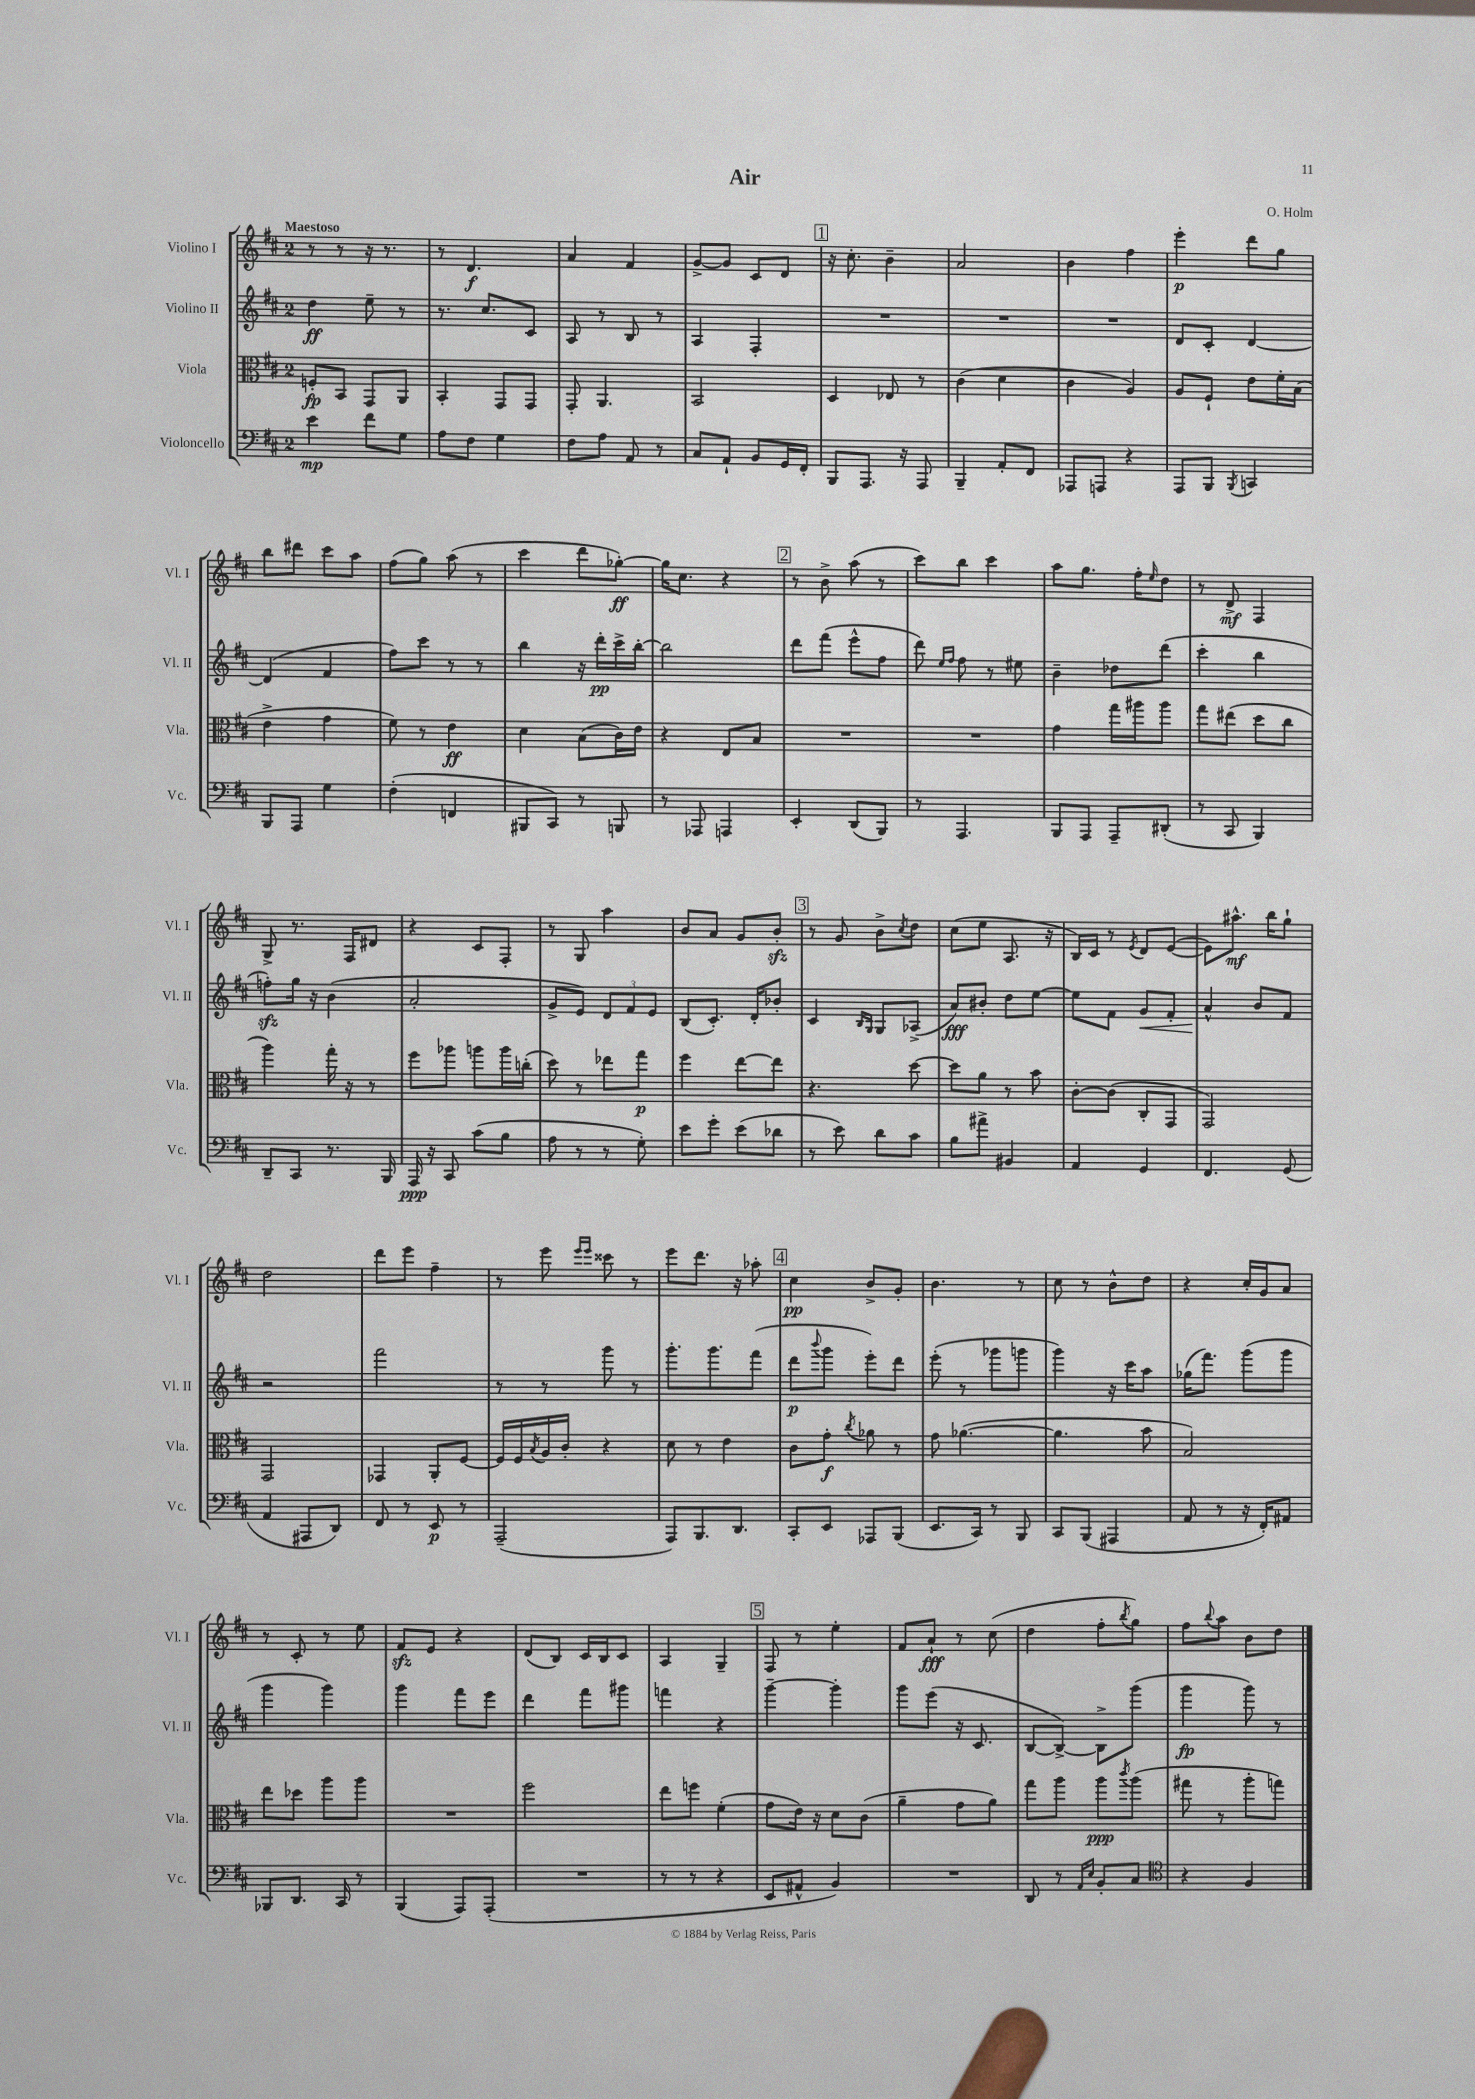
\header { title = "Air" composer = "O. Holm" }
<<
\new StaffGroup <<
\new Staff = "s0" \with { instrumentName = "Violino I" shortInstrumentName = "Vl. I" } {
    \clef treble \key d \major \once \override Staff.TimeSignature.style = #'single-digit \time 2/4 \tempo "Maestoso"
    r8 r8 r16 r8. |
    r8 d'4.\f |
    a'4 fis'4 |
    g'8~-> g'8 cis'8 d'8 |
    \mark \markup { \box "1" } r16 cis''8.-. b'4-- |
    a'2 |
    b'4 fis''4 |
    e'''4-.\p d'''8 g''8 |
    b''8 dis'''8 cis'''8 a''8 |
    fis''8( g''8) a''8( r8 |
    cis'''4 d'''8 ges''8~-.\ff) |
    ges''16 cis''8. r4 |
    \mark \markup { \box "2" } r8 b'8-> a''8( r8 |
    cis'''8) b''8 cis'''4 |
    a''8 g''8. fis''16-. \grace { e''16 } d''8 |
    r8 d'8->\mf fis4 |
    g8-> r8. fis16 dis'8 |
    r4 cis'8 fis8-. |
    r8 g8 a''4 |
    b'8 a'8 g'8 b'8-.\sfz |
    \mark \markup { \box "3" } r8 g'8 b'8-> \acciaccatura { cis''8 } d''8 |
    cis''8( e''8 a8. r16 |
    b16) cis'16 r8 \acciaccatura { e'8 } d'8 e'8~( |
    e'8) ais''8.-^\mf b''16 g''8-! |
    d''2 |
    d'''8 e'''8 fis''4-- |
    r8 e'''8 \grace { e'''16 e'''16 } cisis'''8 r8 |
    e'''8 d'''8. r16 aes''8-. |
    \mark \markup { \box "4" } cis''4\pp b'8-> g'8-. |
    b'4. r8 |
    cis''8 r8 b'8-^ d''8 |
    r4 cis''16-. g'16 a'8 |
    r8 cis'8-. r8 e''8 |
    fis'8\sfz e'8 r4 |
    d'8( b8) cis'16 b16 cis'8 |
    a4 g4-- |
    \mark \markup { \box "5" } fis8 r8 e''4-. |
    fis'8 a'8-!\fff r8 cis''8( |
    d''4 fis''8-. \acciaccatura { b''8 } g''8) |
    fis''8 \appoggiatura { b''8 } a''8 b'8 d''8 \bar "|." |
}
\new Staff = "s1" \with { instrumentName = "Violino II" shortInstrumentName = "Vl. II" } {
    \clef treble \key d \major \once \override Staff.TimeSignature.style = #'single-digit \time 2/4
    d''4\ff e''8-- r8 |
    r8. cis''8. cis'8 |
    a8 r8 b8 r8 |
    a4 fis4-. |
    \mark \markup { \box "1" } R2 |
    R2 |
    R2 |
    d'8 cis'8-. d'4~ |
    d'4( fis'4 |
    fis''8) cis'''8 r8 r8 |
    b''4 r16 d'''16-.\pp cis'''16-> b''16~-. |
    b''2 |
    \mark \markup { \box "2" } d'''8 fis'''8( e'''8-^ fis''8 |
    d'''8) \grace { e''16 fis''16 } fis''8 r8 eis''8 |
    b'4-- des''8 d'''8( |
    cis'''4-. b''4 |
    f''8-.\sfz) g''16 r16 b'4( |
    a'2-. |
    g'8-> e'8) \tuplet 3/2 { d'8 fis'8 e'8 } |
    b8( cis'8.-.) d'16-. bes'8-. |
    \mark \markup { \box "3" } cis'4 \grace { b16 g16 } g8 aes8->( |
    a'8\fff) bis'8-. d''8 e''8~ |
    e''8 fis'8 g'8\< fis'8-. |
    a'4-^\! b'8 fis'8 |
    r2 |
    fis'''2 |
    r8 r8 g'''8 r8 |
    g'''8.-. g'''8. fis'''8( |
    \mark \markup { \box "4" } d'''8\p \appoggiatura { b'''8 } g'''8 e'''8-.) d'''8 |
    e'''8-.( r8 ges'''8 g'''8 |
    g'''4) r16 cis'''16 a''8 |
    ges''16( fis'''8.) g'''8( g'''8 |
    g'''4 g'''4) |
    g'''4 fis'''8 e'''8 |
    d'''4 fis'''8 gis'''8 |
    f'''4 r4 |
    \mark \markup { \box "5" } g'''4~-- g'''4-. |
    g'''8 e'''8( r16 cis'8. |
    b8~ b8~->) b8-> g'''8( |
    g'''4\fp g'''8) r8 \bar "|." |
}
\new Staff = "s2" \with { instrumentName = "Viola" shortInstrumentName = "Vla." } {
    \clef alto \key d \major \once \override Staff.TimeSignature.style = #'single-digit \time 2/4
    f8-.\fp b,8 g,8 a,8 |
    b,4-. g,8 g,8 |
    g,8-. a,4. |
    b,2 |
    \mark \markup { \box "1" } d4 ees8 r8 |
    cis'4( d'4 |
    cis'4 a4) |
    a8 fis8-! e'8 fis'16-. b16( |
    e'4-> g'4 |
    fis'8) r8 e'4\ff |
    d'4 b8( cis'16) e'16 |
    r4 e8 b8 |
    \mark \markup { \box "2" } R2 |
    R2 |
    g'4 g''16 ais''16 ais''8 |
    g''8 eis''8( d''8 cis''8 |
    a''4) g''16-. r16 r8 |
    fis''8 aes''8 a''8 a''16 c''16-.( |
    d''8) r8 ees''8 g''8\p |
    fis''4 e''8~ e''8 |
    \mark \markup { \box "3" } r4. d''8~ |
    d''8 a'8 r8 b'8 |
    cis'8~-. cis'8( cis8-. g,8 |
    g,2) |
    g,2 |
    ges,4 a,8-. fis8~ |
    fis16 fis16 \acciaccatura { b8 } a16 cis'16-. r4 |
    d'8 r8 e'4 |
    \mark \markup { \box "4" } cis'8 g'8-.\f \acciaccatura { cis''8 } aes'8 r8 |
    g'8 aes'4.~( |
    aes'4. b'8 |
    b2) |
    e''8 des''8 a''8 a''8 |
    R2 |
    fis''2 |
    e''8 f''8 fis'4-.( |
    \mark \markup { \box "5" } g'8 e'16) r16 d'8 cis'8( |
    a'4-- g'8 a'8) |
    g''8 a''8 a''8\ppp \acciaccatura { cis'''8 } a''8( |
    gis''8 r8 a''8-. g''8) \bar "|." |
}
\new Staff = "s3" \with { instrumentName = "Violoncello" shortInstrumentName = "Vc." } {
    \clef bass \key d \major \once \override Staff.TimeSignature.style = #'single-digit \time 2/4
    e'4\mp fis'8 g8 |
    a8 fis8 g4 |
    fis8 a8 a,8 r8 |
    cis8 a,8-! b,8 g,16 fis,16-. |
    \mark \markup { \box "1" } b,,8 a,,8. r16 a,,8 |
    b,,4-- a,8-. fis,8 |
    aes,,8 a,,8 r4 |
    a,,8 b,,8 \acciaccatura { b,,8 } c,4 |
    b,,8 a,,8 g4 |
    fis4-.( f,4 |
    bis,,8 cis,8) r8 b,,8 |
    r8 aes,,8 a,,4 |
    \mark \markup { \box "2" } e,4-. d,8( b,,8) |
    r8 a,,4. |
    b,,8 a,,8 a,,8-- dis,8-.( |
    r8 cis,8 b,,4) |
    d,8-- cis,8 r8. b,,16 |
    a,,16\ppp r16 cis,8 cis'8( b8 |
    a8 r8 r8 g8-.) |
    e'8 g'8-. e'8( des'8 |
    \mark \markup { \box "3" } r8 e'8) d'8 cis'8 |
    b8 ais'8-> bis,4 |
    a,4 g,4 |
    fis,4. g,8( |
    a,4 ais,,8 d,8) |
    fis,8 r8 e,8\p r8 |
    a,,2--( |
    a,,8) b,,8. d,8. |
    \mark \markup { \box "4" } cis,8-. e,8 aes,,8 b,,8( |
    e,8. cis,16) r8 b,,8 |
    cis,8 b,,8( ais,,4 |
    a,8 r8 r16 fis,16-.) ais,8 |
    bes,,8 d,8. cis,16 r8 |
    b,,4( a,,8) a,,8-.( |
    R2 |
    r8 r8 r4 |
    \mark \markup { \box "5" } e,8 ais,8-^ b,4) |
    R2 |
    d,8 r8 \grace { a,16 e16 } b,8-. cis8 |
    \clef tenor r4 fis4 \bar "|." |
}
>>
>>
\layout { \context { \Score \remove "Bar_number_engraver" } }
